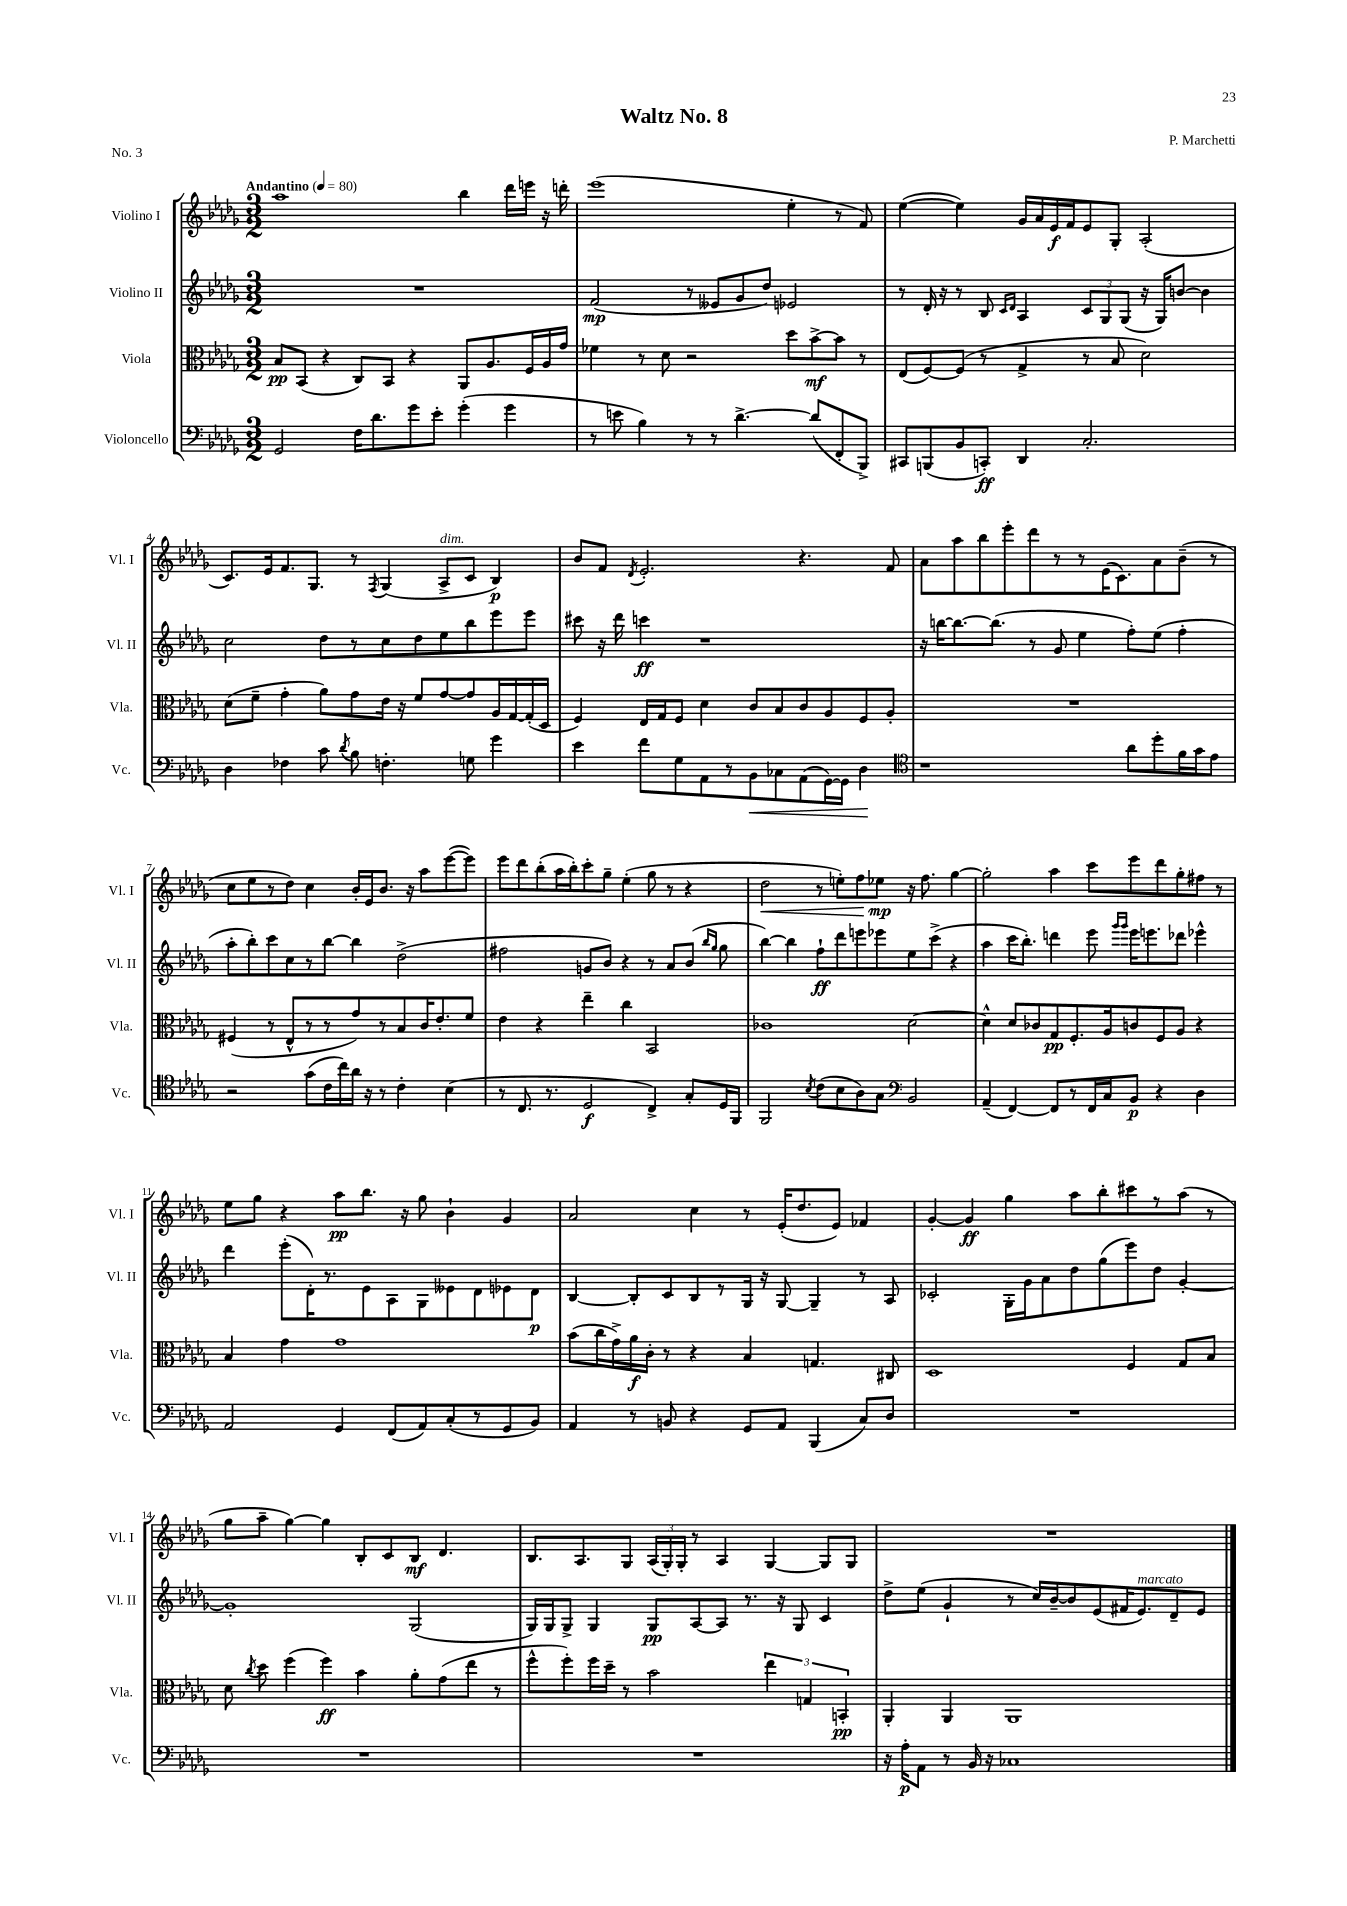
\header { title = "Waltz No. 8" composer = "P. Marchetti" piece = "No. 3" }
<<
\new StaffGroup <<
\new Staff = "s0" \with { instrumentName = "Violino I" shortInstrumentName = "Vl. I" } {
    \clef treble \key des \major \numericTimeSignature \time 3/2 \tempo "Andantino" 4 = 80
    \autoBeamOff aes''1 bes''4 des'''16[ e'''16] r16 d'''16-. |
    ees'''1( ees''4-. r8 f'8) |
    ees''4~( ees''4) ges'16[ aes'16 ees'16\f f'16 ees'8 ges8]-. aes2-.( |
    c'8.[) ees'16 f'8. ges8.] r8 \acciaccatura { f8 } ges4( aes8[->^\markup { \italic "dim." } c'8] bes4\p) |
    bes'8[ f'8] \acciaccatura { des'8 } ees'2.-. r4. f'8 |
    aes'8[ aes''8 bes''8 ees'''8-. des'''8 r8 r8 ees'16( c'8.) aes'8 bes'8]--( r8 |
    c''8[ ees''8 r8 des''8]) c''4 bes'16[-. ees'16 bes'8.] r16 aes''8[ ees'''8~( ees'''8]) |
    ees'''8[ des'''8 bes''8-.( aes''16 bes''16-.) c'''8-. ges''8]-- ees''4-.( ges''8 r8 r4 |
    des''2\< r8 e''8[-.) f''8 ees''8]\mp\! r16 f''8. ges''4~ |
    ges''2-. aes''4 c'''8[ ees'''8 des'''8 ges''8-. fis''8] r8 |
    ees''8[ ges''8] r4 aes''8[\pp bes''8.] r16 ges''8 bes'4-! ges'4 |
    aes'2 c''4 r8 ees'16[-.( des''8. ees'8]) fes'4 |
    ges'4~-. ges'4\ff ges''4 aes''8[ bes''8-. cis'''8 r8 aes''8]( r8 |
    ges''8[ aes''8]-- ges''4~) ges''4 bes8[-. c'8 bes8]\mf des'4. |
    bes8.[ aes8. ges8] \tuplet 3/2 { aes16[( ges16-.) ges16]-. } r8 aes4 ges4~ ges8[ ges8] |
    R1. \bar "|." |
}
\new Staff = "s1" \with { instrumentName = "Violino II" shortInstrumentName = "Vl. II" } {
    \clef treble \key des \major \numericTimeSignature \time 3/2
    \autoBeamOff R1. |
    f'2\mp( r8 eeses'8[ ges'8 des''8]) ees'2 |
    r8 des'16-. r16 r8 bes8 \grace { c'16[ des'16] } aes4 \tuplet 3/2 { c'8[ ges8 ges8]( } r16 ges16[) b'8]~ b'4 |
    c''2 des''8[ r8 c''8 des''8 ees''8 bes''8 ees'''8 ees'''8] |
    cis'''8 r16 des'''16 c'''4\ff r1 |
    r16 b''16[~ b''8.~ b''8.]( r8 ges'8 ees''4 f''8[-.) ees''8]( f''4-. |
    aes''8[-. bes''8-.) c'''8 c''8 r8 bes''8]~ bes''4 des''2->( |
    fis''2 g'8[ bes'8]) r4 r8 aes'8[ bes'8]( \grace { bes''16[ ges''16] } ges''8 |
    bes''4~) bes''4 f''8[-!\ff des'''8 e'''8 ees'''8 ees''8 c'''8]->( r4 |
    aes''4 c'''16[ bes''8.]-.) d'''4 ees'''8 \grace { ges'''16[ ges'''16] } ees'''16[ e'''8. des'''8] ees'''4-^ |
    des'''4 ees'''8[-.( des'16-.) r8. ees'8 aes8 ges8 eeses'8 des'8 ees'8 des'8]\p |
    bes4~ bes8[-. c'8 bes8 r8 ges16] r16 ges8~ ges4-- r8 aes8 |
    ces'2-. ges16[-. ges'16 aes'8 des''8 ges''8( ees'''8) des''8] ges'4~-. |
    ges'1-. ges2( |
    ges16[) ges16 ges8]-> ges4 ges8[\pp aes8~ aes8] r8. r16 ges8 c'4 |
    des''8[-> ees''8]( ges'4-! r8 c''16[) bes'16~-- bes'8 ees'8( fis'16 ees'8.^\markup { \italic "marcato" }) des'8-- ees'8] \bar "|." |
}
\new Staff = "s2" \with { instrumentName = "Viola" shortInstrumentName = "Vla." } {
    \clef alto \key des \major \numericTimeSignature \time 3/2
    \autoBeamOff bes8[\pp bes,8]( r4 c8[) bes,8] r4 aes,8[ aes8. f16 aes16 ges'16] |
    fes'4 r8 des'8 r2 des''8[ bes'8~->\mf bes'8] r8 |
    ees8[( f8~) f8]( r8 ges4-> r8 bes8 des'2) |
    des'8[( f'8]-- ges'4-. aes'8[) ges'8 ees'16] r16 f'8[ ges'8~ ges'8 aes16 ges16~ ges16-.( des16] |
    f4) ees16[ ges16 f8] des'4 c'8[ bes8 c'8 aes8 f8 aes8]-. |
    R1. |
    fis4( r8 ees8[-^ r8 r8 ges'8) r8 bes8 c'16 ees'8.-. f'8] |
    ees'4 r4 ees''4-- c''4 bes,2 |
    ces'1 des'2~ |
    des'4-^ des'8[ ces'8 ges8\pp f8.-. aes16 c'8 f8 aes8] r4 |
    bes4 ges'4 ges'1 |
    bes'8[( c''16 ges'16->) aes'16\f c'16]-. r8 r4 bes4 g4. cis8 |
    des1 f4 ges8[ bes8] |
    des'8 \acciaccatura { c''8 } des''8 f''4( f''4\ff) bes'4 aes'8[-. ges'8( ees''8] r8 |
    f''8[-^ f''8-.) f''16 des''16]-- r8 bes'2 \tuplet 3/2 { ees''4 g4 b,4-.\pp } |
    aes,4-. aes,4 aes,1 \bar "|." |
}
\new Staff = "s3" \with { instrumentName = "Violoncello" shortInstrumentName = "Vc." } {
    \clef bass \key des \major \numericTimeSignature \time 3/2
    \autoBeamOff ges,2 f16[ des'8. ges'8 ees'8]-. ges'4-.( ges'4 |
    r8 e'8 bes4) r8 r8 des'4.~-> des'8[( f,8-. bes,,8]->) |
    cis,8[ b,,8( bes,8 c,8]-.\ff) des,4 c2.-. |
    des4 fes4 c'8 \acciaccatura { des'8 } bes8 f4.-. g8 ges'4 |
    ees'4 f'8[ ges8 aes,8 r8 bes,8\< ces8 aes,8( ges,16~) ges,16] des4\! |
    \clef tenor r1 aes'8[ des''8-. f'16 ges'16 ees'8] |
    r2 ges'8[( c'16 c''16) aes'16] r16 r8 c'4-. bes4( |
    r8 c8. r8. des2\f c4->) ges8[-. des16 f,16] |
    f,2 \acciaccatura { bes8 } c'8[( bes8 aes8) ges8] \clef bass bes,2 |
    aes,4--( f,4~) f,8[ r8 f,16 c16 bes,8]\p r4 des4 |
    aes,2 ges,4 f,8[( aes,8) c8-.( r8 ges,8 bes,8]) |
    aes,4 r8 b,8 r4 ges,8[ aes,8] bes,,4( c8[) des8] |
    R1. |
    R1. |
    R1. |
    r16 aes16[-.\p aes,8] r8 bes,16 r16 ces1 \bar "|." |
}
>>
>>
